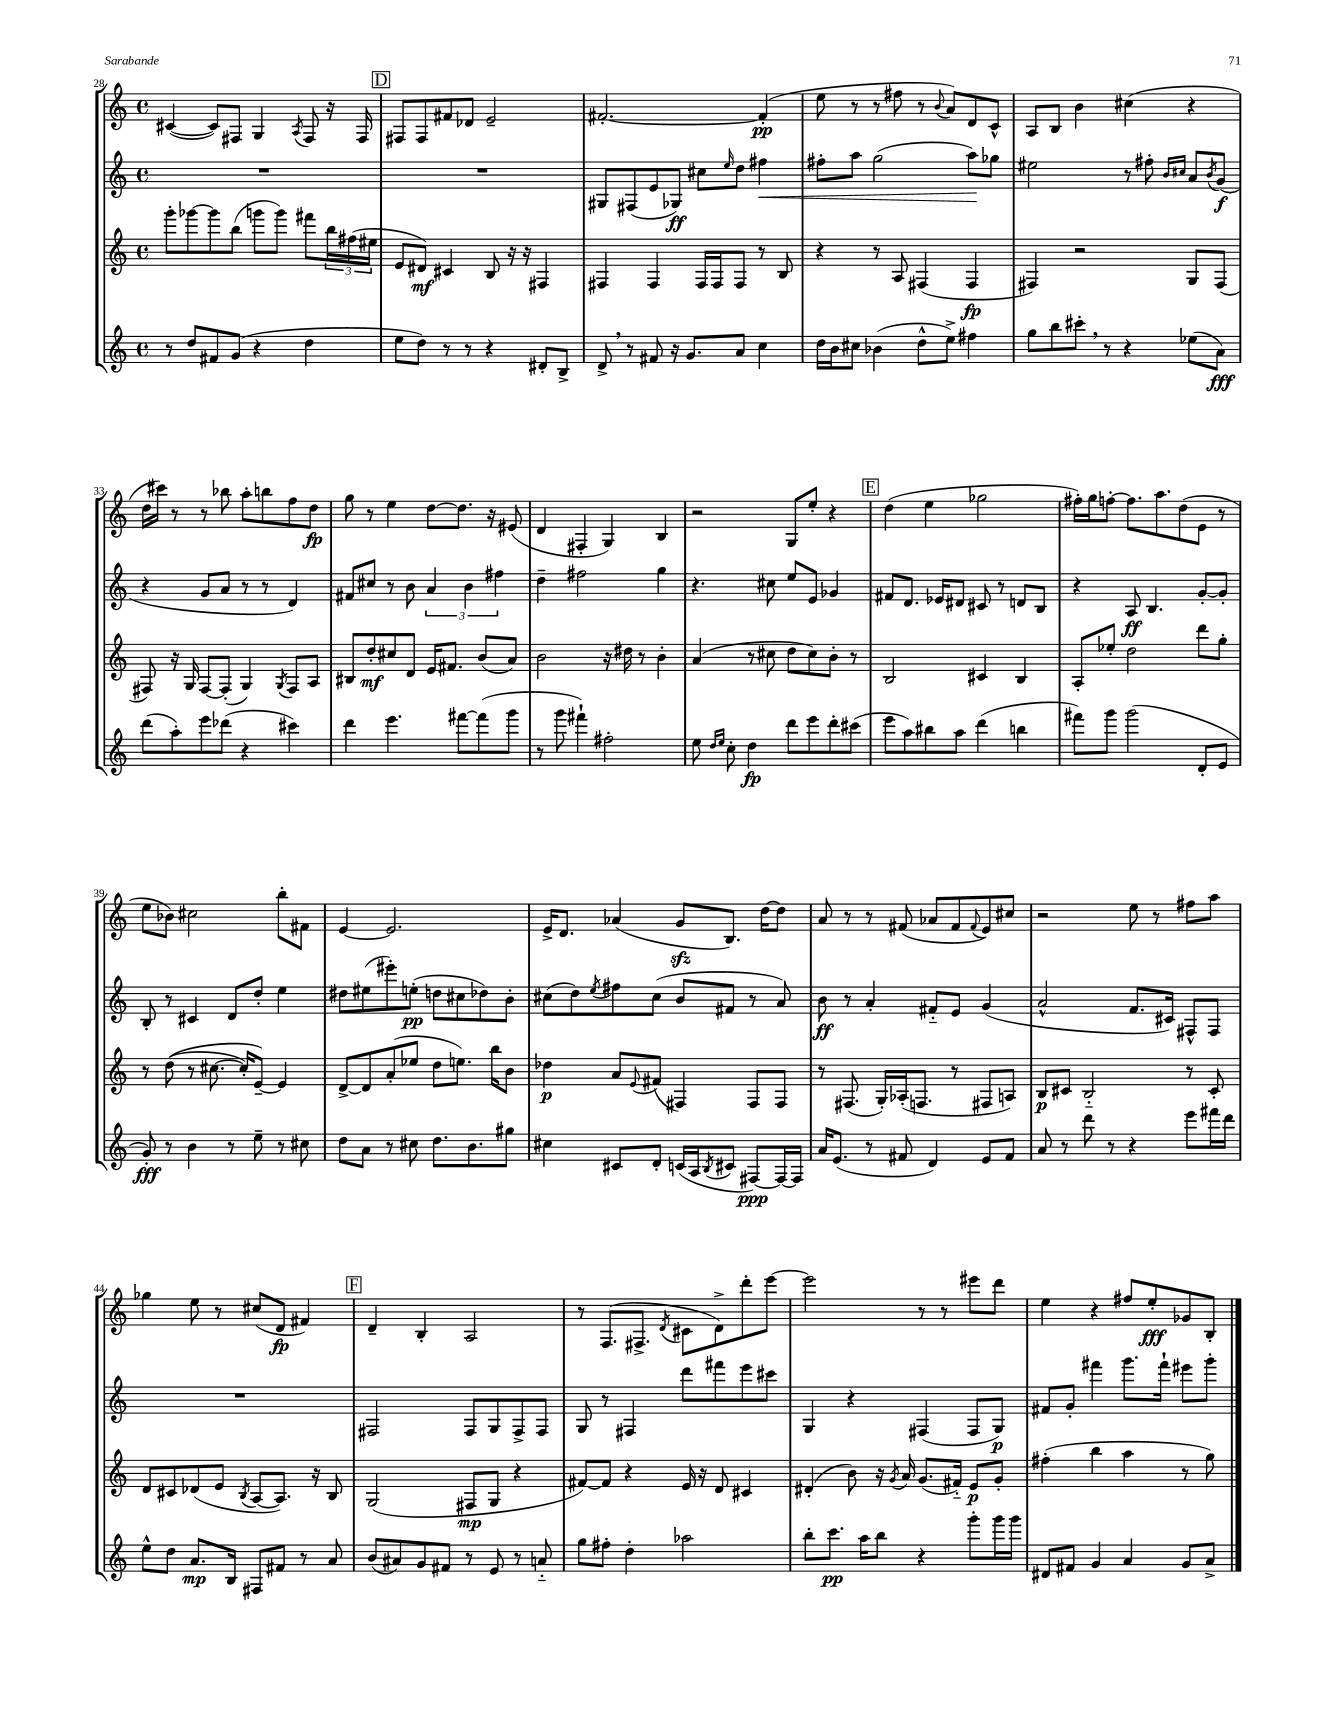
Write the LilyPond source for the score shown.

<<
\new StaffGroup <<
\new Staff = "s0" {
    \clef treble \key c \major \defaultTimeSignature \time 4/4
    cis'4~( cis'8) fis8 g4 \acciaccatura { a8 } fis8 r16 fis16 |
    \mark \markup { \box "D" } fis8 fis8 fis'8 des'8 e'2-- |
    fis'2.~-. fis'4-.\pp( |
    e''8 r8 r8 fis''8 r8 \appoggiatura { b'8 } a'8) d'8 c'8-^ |
    a8 b8 b'4 cis''4( r4 |
    d''16 cis'''16) r8 r8 bes''8 a''8-. b''8 f''8 d''8\fp |
    g''8 r8 e''4 d''8~ d''8. r16 eis'8( |
    d'4 fis4-. g4) b4 |
    r2 g8 e''8-. r4 |
    \mark \markup { \box "E" } d''4( e''4 ges''2 |
    fis''16-.) g''16 f''8~-. f''8. a''8. d''8( e'8 r8 |
    e''8 bes'8) cis''2 b''8-. fis'8 |
    e'4~ e'2. |
    e'16-> d'8. aes'4( g'8\sfz b8.) d''16~ d''8 |
    a'8 r8 r8 fis'8( aes'8 fis'8 \appoggiatura { fis'8 } e'8) cis''8 |
    r2 e''8 r8 fis''8 a''8 |
    ges''4 e''8 r8 cis''8( d'8\fp fis'4) |
    \mark \markup { \box "F" } d'4-- b4-. a2 |
    r8 f8.( fis8.-> \acciaccatura { d'8 } cis'8 d'8->) d'''8-. e'''8~ |
    e'''2 r8 r8 eis'''8 d'''8 |
    e''4 r4 fis''8 e''8-.\fff ges'8 b8-. \bar "|." |
}
\new Staff = "s1" {
    \clef treble \key c \major \defaultTimeSignature \time 4/4
    R1 |
    \mark \markup { \box "D" } R1 |
    gis8 fis8( e'8 ges8\ff) cis''8 \grace { e''16 } d''8 fis''4\< |
    fis''8-. a''8 g''2( a''8\!) ges''8 |
    eis''2 r8 fis''8-. \grace { b'16 cis''16 } a'8 \acciaccatura { b'8 } g'8\f( |
    r4 g'8 a'8 r8 r8 d'4) |
    fis'8 cis''8 r8 b'8 \tuplet 3/2 { a'4 b'4 fis''4 } |
    d''4-- fis''2 g''4 |
    r4. cis''8 e''8 e'8 ges'4 |
    \mark \markup { \box "E" } fis'8 d'8. ees'16 dis'8 cis'8 r8 d'8 b8 |
    r4 a8\ff b4. g'8~-. g'8-. |
    b8-. r8 cis'4 d'8 d''8-. e''4 |
    dis''8 eis''8( eis'''8-.) e''8-.\pp( d''8 cis''8 des''8) b'8-. |
    cis''8( d''8) \acciaccatura { e''8 } fis''8 cis''8( b'8 fis'8 r8 a'8) |
    b'8\ff r8 a'4-. fis'8-_ e'8 g'4( |
    a'2-^ f'8. cis'16) fis8-^ fis8 |
    R1 |
    \mark \markup { \box "F" } fis2 fis8 g8 fis8-> fis8 |
    g8 r8 fis4 d'''8 fis'''8 e'''8 cis'''8 |
    g4 r4 fis4( fis8 g8\p) |
    fis'8 g'8-. fis'''4 g'''8. fis'''16-! eis'''8 g'''8-. \bar "|." |
}
\new Staff = "s2" {
    \clef treble \key c \major \defaultTimeSignature \time 4/4
    g'''8-. ges'''8~ ges'''8 b''8( g'''8 g'''8) fis'''8 \tuplet 3/2 { b''16 fis''16( eis''16 } |
    \mark \markup { \box "D" } e'8 dis'8\mf) cis'4 b8 r16 r16 fis4 |
    fis4 fis4 fis16 fis16 fis8 r8 b8 |
    r4 r8 a8 fis4( fis4\fp |
    fis4) r2 g8 fis8( |
    fis8) r16 g16 fis8~ fis8-.( g4) \acciaccatura { g8 } fis8 a8 |
    bis8 d''8-.\mf cis''8 d'8 e'16 fis'8. b'8( a'8) |
    b'2 r16 dis''16 r8 b'4-. |
    a'4( r8 cis''8 d''8 cis''8) b'8-. r8 |
    \mark \markup { \box "E" } b2 cis'4 b4 |
    a8-. ees''8-. d''2 d'''8 g''8-. |
    r8 d''8(\( r8 cis''8.~ cis''16-.) e'8~--\) e'4 |
    d'8~-> d'8 a'8-.( ees''8 d''8 e''8.) b''16 b'8 |
    des''4\p a'8 \appoggiatura { e'8 } fis'8( fis4) fis8 fis8 |
    r8 fis8.( g16-.) aes16-.( f8. r8 fis8 a8) |
    b8\p cis'8 b2-_ r8 cis'8-. |
    d'8 cis'8 des'8( e'8 \acciaccatura { b8 } a8~ a8.) r16 b8 |
    \mark \markup { \box "F" } g2( fis8\mp g8 r4 |
    fis'8~) fis'8 r4 e'16 r16 d'8 cis'4 |
    dis'4-.( b'8) r16 \acciaccatura { g'8 } a'16 g'8.( fis'16-_) e'8\p g'8-. |
    fis''4-.( b''4 a''4 r8 g''8) \bar "|." |
}
\new Staff = "s3" {
    \clef treble \key c \major \defaultTimeSignature \time 4/4
    r8 d''8 fis'8 g'8( r4 d''4 |
    \mark \markup { \box "D" } e''8 d''8) r8 r8 r4 dis'8-. b8-> |
    d'8-> \breathe r8 fis'8 r16 g'8. a'8 c''4 |
    d''16 b'16 cis''8 bes'4( d''8-^ e''8->) fis''4 |
    g''8 b''8 cis'''8-. \breathe r8 r4 ees''8( a'8\fff) |
    d'''8( a''8-.) e'''8 des'''8( r4 cis'''4) |
    d'''4 e'''4. fis'''8~ fis'''8( g'''8 |
    r8 g'''8 fis'''4-!) fis''2-. |
    e''8 \grace { d''16 e''16 } c''8-. d''4\fp d'''8 e'''8 d'''8-. cis'''8( |
    \mark \markup { \box "E" } e'''8 a''8) bis''8 a''8 d'''4( b''4 |
    fis'''8) g'''8 g'''2( d'8-. e'8 |
    g'8-.\fff) r8 b'4 r8 e''8-- r8 cis''8 |
    d''8 a'8 r8 cis''8 d''8. b'8. gis''8 |
    cis''4 cis'8 d'8-. c'16( a16 \acciaccatura { b8 } cis'8 fis8~\ppp) fis16~ fis16 |
    a'16 e'8.( r8 fis'8 d'4) e'8 fis'8 |
    a'8 r8 d'''8 r8 r4 e'''8 fis'''16 d'''16 |
    e''8-^ d''8 a'8.\mp b16 fis8 fis'8 r8 a'8 |
    \mark \markup { \box "F" } b'8( ais'8) g'8 fis'8 r8 e'8 r8 a'8-_ |
    g''8 fis''8-. d''4-. aes''2 |
    b''8-. c'''8.\pp a''16 b''8 r4 g'''8-. g'''16 g'''16 |
    dis'8 fis'8 g'4 a'4 g'8 a'8-> \bar "|." |
}
>>
>>
\layout { \context { \Score currentBarNumber = #28 } }
